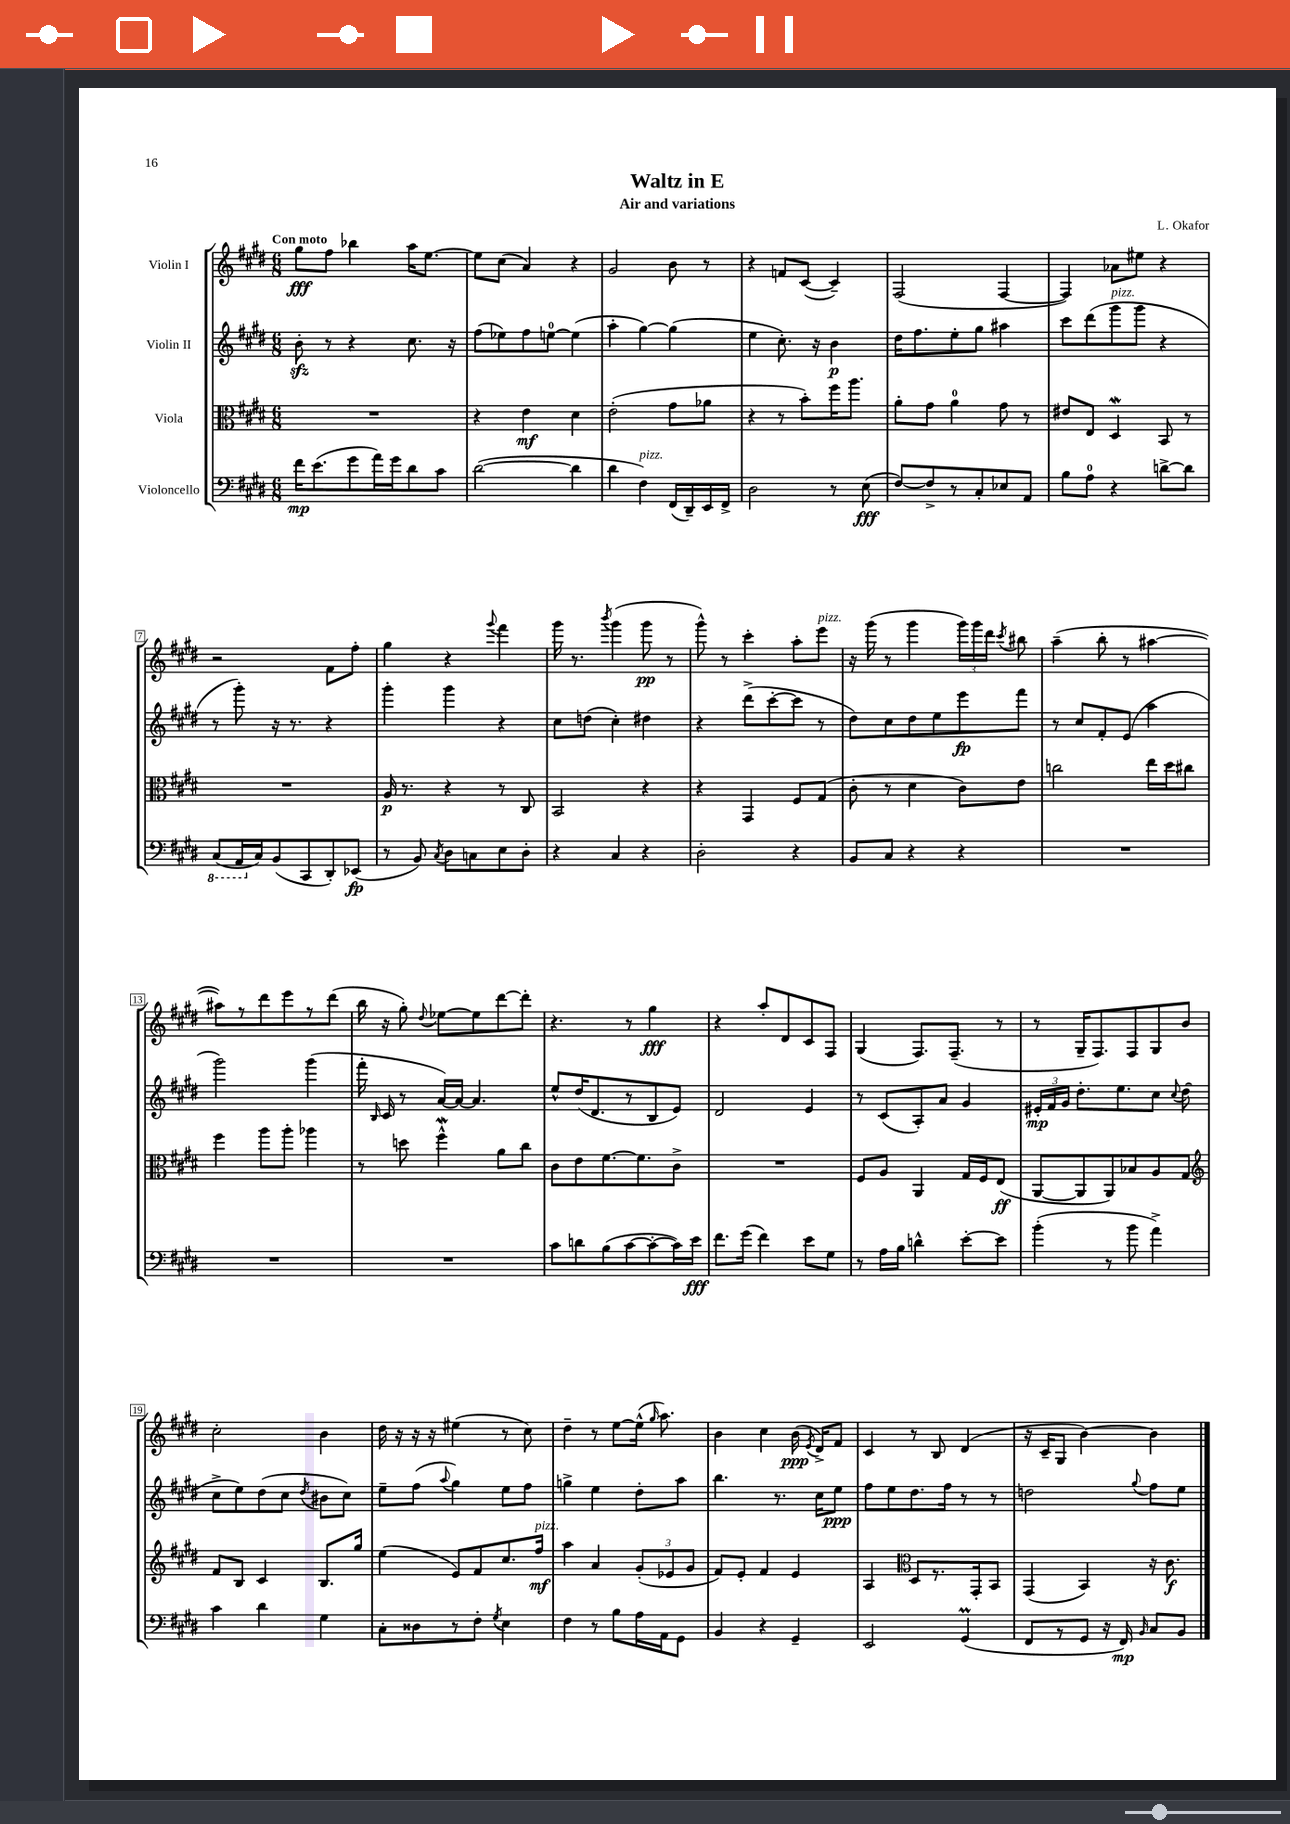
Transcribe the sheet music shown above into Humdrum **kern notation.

**kern	**dynam	**kern	**dynam	**kern	**dynam	**kern	**dynam
*part4	*part4	*part3	*part3	*part2	*part2	*part1	*part1
*staff4	*staff4	*staff3	*staff3	*staff2	*staff2	*staff1	*staff1
*I"Violoncello	*	*I"Viola	*	*I"Violin II	*	*I"Violin I	*
*clefF4	*	*clefC3	*	*clefG2	*	*clefG2	*
*k[f#c#g#d#]	*	*k[f#c#g#d#]	*	*k[f#c#g#d#]	*	*k[f#c#g#d#]	*
*M6/8	*	*M6/8	*	*M6/8	*	*M6/8	*
=1	=1	=1	=1	=1	=1	=1	=1
!	!	!	!	!	!	!LO:TX:a:B:t=Con moto	!
16f#\KL	mp	2.r	.	8bzz'\	.	8gg#\L	fff
(8.e\	.	.	.	.	.	.	.
.	.	.	.	8r	.	8ff#\J	.
8g#\	.	.	.	4r	.	4bb-X\	.
16a\L)	.	.	.	.	.	.	.
16g#\J	.	.	.	.	.	.	.
8d#\	.	.	.	8.cc#\	.	16aa\KL	.
.	.	.	.	.	.	[8.ee\J	.
8c#\J	.	.	.	.	.	.	.
.	.	.	.	16r	.	.	.
=2	=2	=2	=2	=2	=2	=2	=2
([2d#\	.	4r	.	(8ff#\L	.	8ee\L]	.
.	.	.	.	8ee-X\)	.	(8cc#\J	.
.	.	4e\	mf	8ff#\	.	4a/)	.
.	.	.	.	[8een\J	.	.	.
4d#\]	.	4d#\	.	(4ee\]	.	4r	.
=3	=3	=3	=3	=3	=3	=3	=3
4d#\	.	(2e'\	.	4aa'\	.	2g#/	.
!LO:TX:a:i:t=pizz.	!	!	!	!	!	!	!
4F#\)	.	.	.	[4gg#\)	.	.	.
(16FF#/LL	.	8g#\L	.	(4gg#\]	.	8b\	.
16DD#~/)	.	.	.	.	.	.	.
16EE/	.	8a-X\J	.	.	.	8r	.
16FF#^/JJ	.	.	.	.	.	.	.
=4	=4	=4	=4	=4	=4	=4	=4
2D#\	.	4r	.	4ee\	.	4r	.
.	.	8r	.	8.cc#'\)	.	8fn/L	.
.	.	8b'\L)	.	.	.	([8c#/J	.
.	.	.	.	16r	.	.	.
8r	.	16ff#\K	.	4b\	p	4c#~/])	.
.	.	8.aa\J	.	.	.	.	.
(8E\	fff	.	.	.	.	.	.
=5	=5	=5	=5	=5	=5	=5	=5
[8F#/L)	.	8a'\L	.	16dd#\KL	.	(2F#/	.
.	.	.	.	8.ff#\	.	.	.
8F#^/]	.	8g#\J	.	.	.	.	.
8r	.	4a\	.	8ee'\	.	.	.
8C#'/	.	.	.	8gg#\J	.	.	.
8E-X/	.	8g#\	.	4aa#X\	.	[4F#/	.
8AA/J	.	8r	.	.	.	.	.
=6	=6	=6	=6	=6	=6	=6	=6
8B\L	.	8e#X/L	.	8ccc#\L	.	4F#/])	.
8A\J	.	8E/J	.	(8ddd#\	.	.	.
!	!	!	!	!LO:TX:a:i:t=pizz.	!	!	!
4r	.	4D#W/	.	8ggg#\	.	8a-X\L	.
.	.	.	.	8ggg#\J	.	8ee#X\J	.
[8dn^\L	.	8BB/	.	4r	.	4r	.
8d\J]	.	8r	.	.	.	.	.
!!LO:LB:g=z
=7	=7	=7	=7	=7	=7	=7	=7
*8ba	*	*	*	*	*	*	*
(8CC#/L	.	2.r	.	8r	.	2r	.
16AAA/L	.	.	.	8ggg#'\)	.	.	.
*X8ba	*	*	*	*	*	*	*
16C#/J)	.	.	.	.	.	.	.
(8BB/	.	.	.	16r	.	.	.
.	.	.	.	8.r	.	.	.
8CC#/	.	.	.	.	.	.	.
8DD#'/)	.	.	.	4r	.	8f#\L	.
(8EE-X/J	fp	.	.	.	.	8ff#'\J	.
=8	=8	=8	=8	=8	=8	=8	=8
8r	.	16A/	p	4ggg#'\	.	4gg#\	.
.	.	8.r	.	.	.	.	.
8BB/)	.	.	.	.	.	.	.
8qC#/	.	.	.	.	.	.	.
8D#\L	.	4r	.	4ggg#\	.	4r	.
8Cn\	.	.	.	.	.	.	.
.	.	.	.	.	.	8qqggg#/	.
8E\	.	8r	.	4r	.	4fff#\	.
8D#'\J	.	8C#/	.	.	.	.	.
=9	=9	=9	=9	=9	=9	=9	=9
4r	.	2BB/	.	8cc#\L	.	16ggg#\	.
.	.	.	.	.	.	8.r	.
.	.	.	.	(8ddn\J	.	.	.
.	.	.	.	.	.	8qbbb/	.
4C#/	.	.	.	4cc#'\)	.	(4ggg#\	.
4r	.	4r	.	4dd#X\	.	8ggg#\	pp
.	.	.	.	.	.	8r	.
=10	=10	=10	=10	=10	=10	=10	=10
2D#'\	.	4r	.	4r	.	8ggg#^^\)	.
.	.	.	.	.	.	8r	.
.	.	4GG#/	.	(8ddd#^\L	.	4ccc#'\	.
.	.	.	.	[8ccc#'\	.	.	.
4r	.	8F#/L	.	8ccc#\J]	.	8aa'\L	.
!	!	!	!	!	!	!LO:TX:a:i:t=pizz.	!
.	.	(8G#/J	.	8r	.	8eee\J	.
=11	=11	=11	=11	=11	=11	=11	=11
8BB/L	.	8c#'\	.	8dd#\L)	.	16r	.
.	.	.	.	.	.	(16ggg#\	.
8C#/J	.	8r	.	8cc#\	.	8r	.
4r	.	4d#\	.	8dd#\	.	4ggg#\	.
.	.	.	.	8ee\	.	.	.
4r	.	8c#\L)	.	8eee\	fp	24ggg#\LL)	.
.	.	.	.	.	.	24ggg#\	.
.	.	.	.	.	.	24ddd#\JJ	.
.	.	.	.	.	.	8qccc#/	.
.	.	8e\J	.	8fff#\J	.	8bb#X\	.
=12	=12	=12	=12	=12	=12	=12	=12
2.r	.	2ccn\	.	8r	.	(4aa~\	.
.	.	.	.	8cc#/L	.	.	.
.	.	.	.	8f#'/	.	8bb'\	.
.	.	.	.	(8e/J	.	8r	.
.	.	16ee\LL	.	4aa\	.	[4aa#X\	.
.	.	16dd#\J	.	.	.	.	.
.	.	8cc#X\J	.	.	.	.	.
!!LO:LB:g=z
=13	=13	=13	=13	=13	=13	=13	=13
2.r	.	4ff#\	.	2ggg#\)	.	8aa#X\L])	.
.	.	.	.	.	.	8r	.
.	.	8aa\L	.	.	.	8ddd#\	.
.	.	8aa'\J	.	.	.	8eee\	.
.	.	4aa-X\	.	(4ggg#\	.	8r	.
.	.	.	.	.	.	(8ddd#\J	.
=14	=14	=14	=14	=14	=14	=14	=14
2.r	.	8r	.	16fff#'\	.	16bb\	.
.	.	.	.	16qqB/	.	.	.
.	.	.	.	16c#/	.	16r	.
.	.	8ddn\	.	8r	.	8gg#'\)	.
.	.	.	.	.	.	8qqdd#/	.
.	.	4ff#W^^\	.	[16a/LL)	.	[8ee-X\L	.
.	.	.	.	16a/JJ_	.	.	.
.	.	.	.	4.a/]	.	8ee-\]	.
.	.	8a\L	.	.	.	[8ddd#\	.
.	.	8cc#\J	.	.	.	8ddd#'\J]	.
=15	=15	=15	=15	=15	=15	=15	=15
8c#\L	.	8c#\L	.	8ee^^/L	.	4.r	.
8dn\	.	8e\	.	(16dd#/K	.	.	.
.	.	.	.	8.d#/	.	.	.
(8B\	.	[8.f#\	.	.	.	.	.
[8c#\	.	.	.	8r	.	8r	.
.	.	8.f#\]	.	.	.	.	.
8c#'\_	.	.	.	8B/	.	4gg#\	fff
16c#\L])	.	8c#^\J	.	8e/J)	.	.	.
16e\JJ	fff	.	.	.	.	.	.
=16	=16	=16	=16	=16	=16	=16	=16
8.f#\L	.	2.r	.	2d#/	.	4r	.
(16g#\Jk	.	.	.	.	.	.	.
4f#\)	.	.	.	.	.	8aa'/L	.
.	.	.	.	.	.	8d#/	.
8e\L	.	.	.	4e/	.	8c#/	.
8G#\J	.	.	.	.	.	8F#/J	.
=17	=17	=17	=17	=17	=17	=17	=17
8r	.	8F#/L	.	8r	.	(4G#/	.
16A\LL	.	8A/J	.	(8c#/L	.	.	.
16B\JJ	.	.	.	.	.	.	.
4dn^^\	.	4AA/	.	8A'/)	.	8.F#/L)	.
.	.	.	.	8a/J	.	.	.
.	.	.	.	.	.	(8.F#~/J	.
[8e'\L	.	16G#/LL	.	4g#/	.	.	.
.	.	16F#/J	.	.	.	.	.
8e\J]	.	(8E/J	ff	.	.	8r	.
=18	=18	=18	=18	=18	=18	=18	=18
(4b'\	.	[8AA/L	.	24e#X'/LL	mp	8r	.
.	.	.	.	24f#/	.	.	.
.	.	.	.	24g#/JJ	.	.	.
.	.	8AA/]	.	8.dd#'\L	.	16G#~/KL	.
.	.	.	.	.	.	8.F#/)	.
8r	.	8AA/)	.	.	.	.	.
.	.	.	.	8.ee\	.	.	.
8b\	.	8B-X/	.	.	.	8F#/	.
4a^\)	.	8A/	.	8cc#\J	.	8G#/	.
.	.	.	.	8qqcc#/	.	.	.
.	.	8G#/J	.	(8dd#\	.	8b/J	.
!!LO:LB:g=z
=19	=19	=19	=19	=19	=19	=19	=19
*	*	*clefG2	*	*	*	*	*
4c#\	.	8f#/L	.	8cc#^\L	.	2cc#'\	.
.	.	8B/J	.	8ee\)	.	.	.
4d#\	.	4c#/	.	(8dd#\	.	.	.
.	.	.	.	8cc#\J	.	.	.
.	.	.	.	8qdd#/	.	.	.
4G#\	.	8.B/L	.	8b#X\L	.	4b\	.
.	.	.	.	8cc#\J)	.	.	.
.	.	16gg#/Jk	.	.	.	.	.
=20	=20	=20	=20	=20	=20	=20	=20
8C#'\L	.	(4ee\	.	8ee~\L	.	16dd#\	.
.	.	.	.	.	.	16r	.
8D##X\	.	.	.	(8ff#\J	.	16r	.
.	.	.	.	.	.	16r	.
.	.	.	.	8qqaa/	.	.	.
8r	.	8e/L)	.	4gg#\)	.	(4ee#X\	.
8F#'\J	.	8f#/	.	.	.	.	.
8qG#/	.	.	.	.	.	.	.
4E\	.	8.cc#/	.	8ee\L	.	8r	.
.	.	.	.	8ff#\J	.	8cc#\)	.
!	!	!LO:TX:a:i:t=pizz.	!	!	!	!	!
.	.	16ff#/Jk	mf	.	.	.	.
=21	=21	=21	=21	=21	=21	=21	=21
4F#\	.	4aa\	.	4ggn^\	.	4dd#~\	.
8r	.	4a/	.	4ee\	.	8r	.
8B\L	.	.	.	.	.	[8ee\L	.
16A\L	.	(12g#'/L	.	8dd#'\L	.	(16ee^^\Jk]	.
.	.	.	.	.	.	16qqgg#/	.
16AA\J	.	.	.	.	.	8.aa\)	.
.	.	12e-X/	.	.	.	.	.
8GG#\J	.	.	.	8aa\J	.	.	.
.	.	12g#/J	.	.	.	.	.
=22	=22	=22	=22	=22	=22	=22	=22
4BB/	.	8f#/L)	.	4.bb\	.	4b\	.
.	.	8e'/J	.	.	.	.	.
4r	.	4f#/	.	.	.	4cc#\	.
.	.	.	.	8.r	.	.	.
4GG#~/	.	4e/	.	.	.	(16b\	ppp
.	.	.	.	.	.	8qe/	.
.	.	.	.	16cc#\KL	.	16d#^/KL)	.
.	.	.	.	8ee\J	ppp	8f#/J	.
=23	=23	=23	=23	=23	=23	=23	=23
2EE/	.	4A/	.	8ff#\L	.	4c#/	.
.	.	.	.	8ee\	.	.	.
*	*	*clefC3	*	*	*	*	*
.	.	8D#/L	.	8.dd#\	.	8r	.
.	.	8.r	.	.	.	8B/	.
.	.	.	.	16ff#\Jk	.	.	.
(4GG#m/	.	.	.	8r	.	(4d#/	.
.	.	16GG#'/k	.	.	.	.	.
.	.	8BB/J	.	8r	.	.	.
=24	=24	=24	=24	=24	=24	=24	=24
8FF#/L	.	(4GG#/	.	2ddn\	.	16r	.
.	.	.	.	.	.	16c#~/KL	.
8r	.	.	.	.	.	8G#/J	.
8GG#/J	.	4BB/)	.	.	.	[4b\)	.
16r	.	.	.	.	.	.	.
16FF#/)	mp	.	.	.	.	.	.
16qqBB/	.	.	.	8qqgg#/	.	.	.
8C#/L	.	16r	.	8ff#\L	.	4b\]	.
.	.	8.c#\	f	.	.	.	.
8BB/J	.	.	.	8ee\J	.	.	.
==	==	==	==	==	==	==	==
*-	*-	*-	*-	*-	*-	*-	*-
